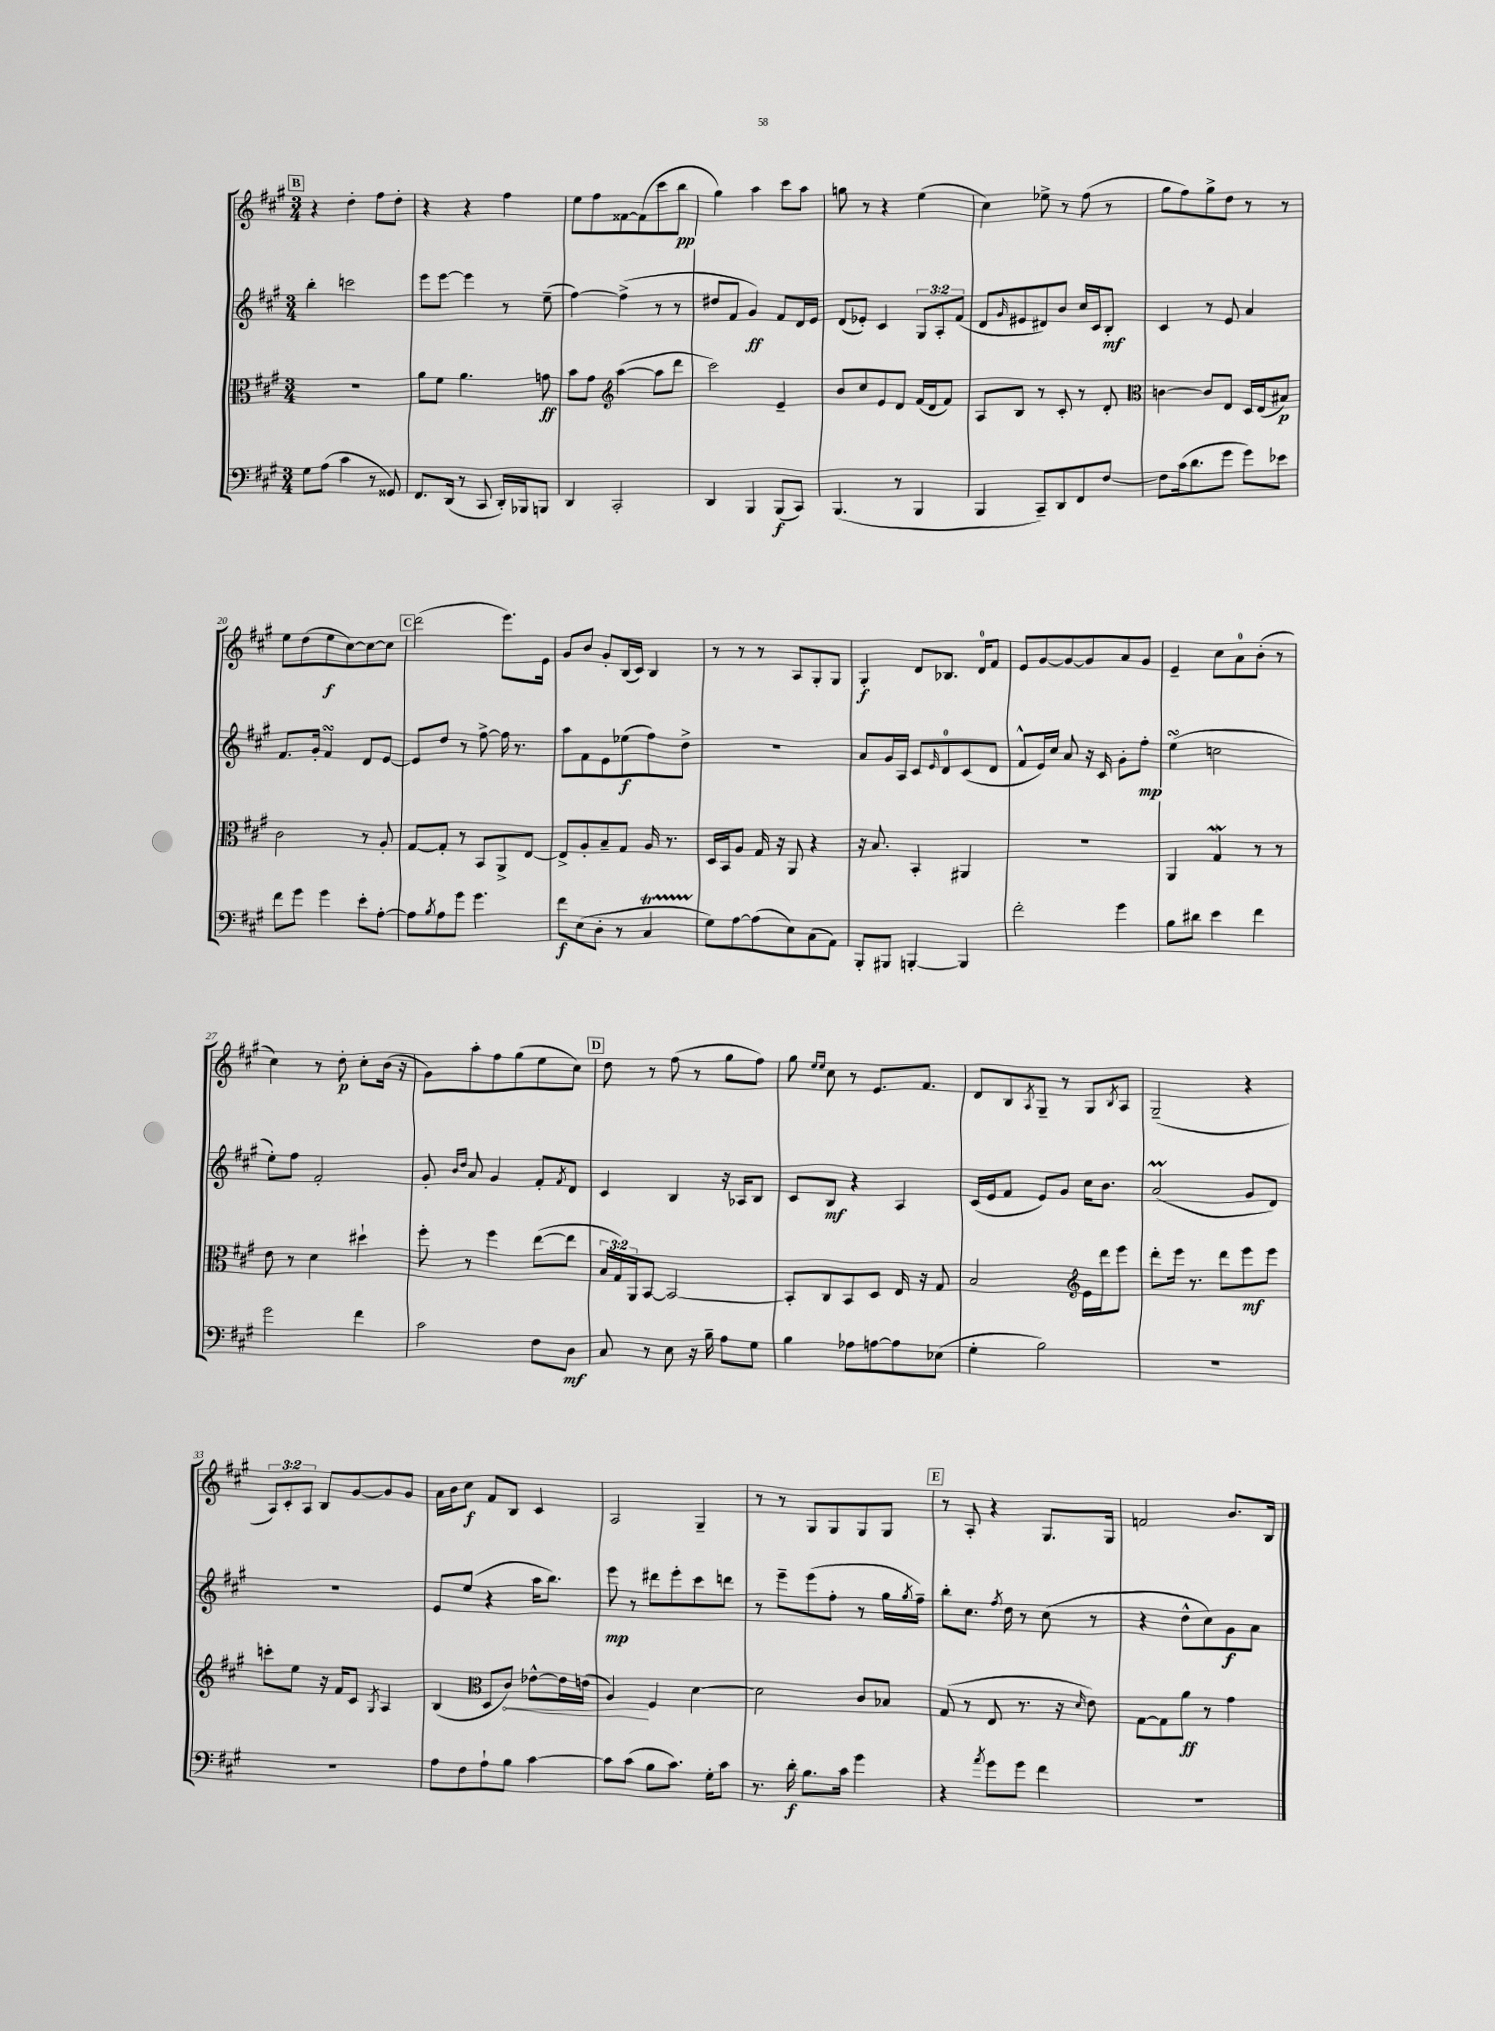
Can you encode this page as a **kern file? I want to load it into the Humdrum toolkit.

**kern	**kern	**kern	**kern
*staff4	*staff3	*staff2	*staff1
*clefF4	*clefC3	*clefG2	*clefG2
*k[f#c#g#]	*k[f#c#g#]	*k[f#c#g#]	*k[f#c#g#]
*M3/4	*M3/4	*M3/4	*M3/4
8G#	2.r	4bb'	4r
(8A	.	.	.
4c#	.	2ccc	4dd'
8r	.	.	8ff#
8GG##)	.	.	8dd'
=	=	=	=
8.FF#	8a	8eee	4r
.	8f#	[8eee	.
(16DD	.	.	.
8r	4.a	4eee]	4r
8CC#	.	.	.
16DD')	.	8r	4ff#
16BBB-	.	.	.
8BBB	8g	(8ee~	.
=	=	=	=
4DD	8b	[4ff#)	8ee
.	8g#	.	8ff#
*	*clefG2	*	*
2CC#'	([4aa	(4ff#^]	[8f##
.	.	.	(8f##]
.	8aa]	8r	8ccc#
.	8ddd	8r	8bb
=	=	=	=
4DD	2ccc#)	8dd#	4gg#)
.	.	8f#	.
4BBB	.	4g#)	4aa
(8BBB	4e~	8f#	8ccc#
8CC#)	.	16d	8aa
.	.	16e	.
=	=	=	=
(4.BBB	8b	(8d	8gg
.	8cc#	8e-')	8r
.	8e	4c#	4r
8r	8d	.	.
4BBB	(16f#	12G#	(4ee
.	16d	.	.
.	.	12A'	.
.	8f#)	.	.
.	.	(12f#	.
=	=	=	=
4BBB	8A	8d	4cc#)
.	.	16qqg#	.
.	8B	8e#	.
8CC#~)	8r	8d#)	8ee-^
8DD	8c#'	8b	8r
8FF#	8r	16cc#	(8ff#
.	.	16c#	.
[8F#	8d'	8B'	8r
=	=	=	=
*	*clefC3	*	*
8F#]	[4c	4c#	8gg#
(16c#	.	.	8ff#)
8.d	.	.	.
.	8c]	8r	8gg#^
8g#	8E	8e	8dd
8g#)	16D	4a	8r
.	(16E	.	.
8e-	8B#)	.	8r
=	=	=	=
8f#	2c#	8.f#	8ee
8g#	.	.	(8dd
.	.	16g#'	.
4g#	.	4f#	8ee
.	.	.	[8cc#)
8e'	8r	8d	8cc#_
[8A'	8A'	[8e	8cc#]
=	=	=	=
8A]	[8G#	8e]	(2ddd
8qB	.	.	.
8A	8G#']	8dd	.
8g#	8r	8r	.
4.g#	8BB	[8ff#^	.
.	8AA^	16ff#]	8.eee)
.	.	8.r	.
.	[8E	.	.
.	.	.	16e
=	=	=	=
8f#	8E^]	8aa	8g#
(8E	8A'	8f#	8b
8D'	8B~	8e	8g#'
8r	8G#	(8ee-	(16B
.	.	.	16c#)
4C#	16A	8ff#)	4B
.	8.r	.	.
.	.	8dd^	.
=	=	=	=
8G#)	16D	2.r	8r
.	16BB	.	.
[8A	8A	.	8r
(8A]	16G#	.	8r
.	16r	.	.
8E)	8AA	.	8A
(8C#	4r	.	8G#'
8AA)	.	.	8G#
=	=	=	=
8BBB'	16r	8a	4G#'
.	8.B	.	.
8BBB#	.	16g#	.
.	.	16A	.
[4BBB'	4BB'	8c#	8d
.	.	16qqe	.
.	.	8d	8.B-
4BBB]	4AA#	(8c#	.
.	.	.	16d
.	.	8d	8f#
=	=	=	=
2f#'	2.r	8f#^^	8e
.	.	16e)	[8g#
.	.	16cc#	.
.	.	8a	8g#_
.	.	16r	8g#]
.	.	16c#	.
4g#	.	8g#'	8a
.	.	8ff#'	8g#
=	=	=	=
8B	4AA	(4ee	4e~
8d#	.	.	.
4e	4G#	2cc	8cc#
.	.	.	8a
4f#	8r	.	(8b'
.	8r	.	8r
=	=	=	=
2g#	8e	8ee')	4cc#)
.	8r	8ff#	.
.	4d	2f#'	8r
.	.	.	8dd'
4f#	4dd#`	.	8cc#'
.	.	.	(16b
.	.	.	16r
=	=	=	=
2c#	8ff#'	8g#'	8g#)
.	.	16qqb	.
.	.	16qqdd	.
.	8r	8a	8aa'
.	4ff#	4g#	8ff#
.	.	.	(8gg#
8F#	([8ee	8f#'	8ee
.	.	8qf#	.
8D	8ee]	8d	8cc#)
=	=	=	=
8C#	24B	4c#	8dd
.	24G#)	.	.
.	24AA	.	.
8r	[8BB	.	8r
8E	2BB_	4B	(8ff#
16r	.	.	8r
16B~	.	.	.
8A	.	16r	8gg#
.	.	16A-	.
8G#	.	8B	8ff#)
=	=	=	=
4B	8BB']	8c#	8gg#
.	.	.	16qqee
.	.	.	16qqee
.	8C#	8B	8cc#
8A-	8BB	4r	8r
[8A	8D	.	8.e
8A]	16E	4A	.
.	16r	.	8.f#
(8E-	8G#	.	.
=	=	=	=
4G#'	2B	(16c#	8d
.	.	16e	.
.	.	8f#	8B
.	.	.	8qA
2B)	.	8e)	8G#~
.	.	8g#	8r
*	*clefG2	*	*
.	16e	16cc#	8G#
.	16ddd	8.b	.
.	.	.	8qB
.	8eee	.	8A
=	=	=	=
2.r	8ddd'	(2a	(2G#~
.	16eee	.	.
.	8.r	.	.
.	8ddd	.	.
.	8eee	8g#	4r
.	8eee	8d)	.
=	=	=	=
2.r	8ccc'	2.r	12A)
.	.	.	12c#'
.	8ee	.	.
.	.	.	12A
.	16r	.	8B
.	16f#	.	.
.	8c#	.	[8g#
.	8qG#	.	.
.	4A	.	8g#]
.	.	.	8g#
=	=	=	=
8A	(4B	8e	16a
.	.	.	16b
8F#	.	(8ee	8cc#
*	*clefC3	*	*
8A`	8D	4r	8f#
8B	8c#)	.	8B
[4c#	[8e-^^	16aa	4c#
.	.	8.bb)	.
.	16e-]	.	.
.	(16e	.	.
=	=	=	=
8c#]	4A)	8eee	2A
(8c#	.	8r	.
8B	4F#	8ddd#	.
8.c#)	.	8eee'	.
.	[4d	8ccc#	4G#~
16G#'	.	.	.
8c#	.	8ddd	.
=	=	=	=
8.r	2d]	8r	8r
.	.	8eee~	8r
16d'	.	.	.
8.B	.	(8eee	8G#
.	.	8ff#'	8G#
16c#	.	.	.
4g#	8c#	8r	8G#
.	8B-	16gg#	8G#
.	.	8qgg#	.
.	.	16ff#~)	.
=	=	=	=
4r	(8G#	8bb'	8r
.	8r	8.cc#	8A'
8qa	.	.	.
8g#	8E	.	4r
.	.	8qff#	.
.	.	16dd	.
8g#	8.r	8r	.
4f#	.	(8cc#	8.G#
.	16r	.	.
.	16qqd	.	.
.	8e)	8r	.
.	.	.	16G#
=	=	=	=
2.r	[8G#	4r	2f
.	8G#]	.	.
.	8a	8dd^^	.
.	8r	8cc#)	.
.	4g#	8g#	8.b
.	.	8a	.
.	.	.	16B
==	==	==	==
*-	*-	*-	*-
